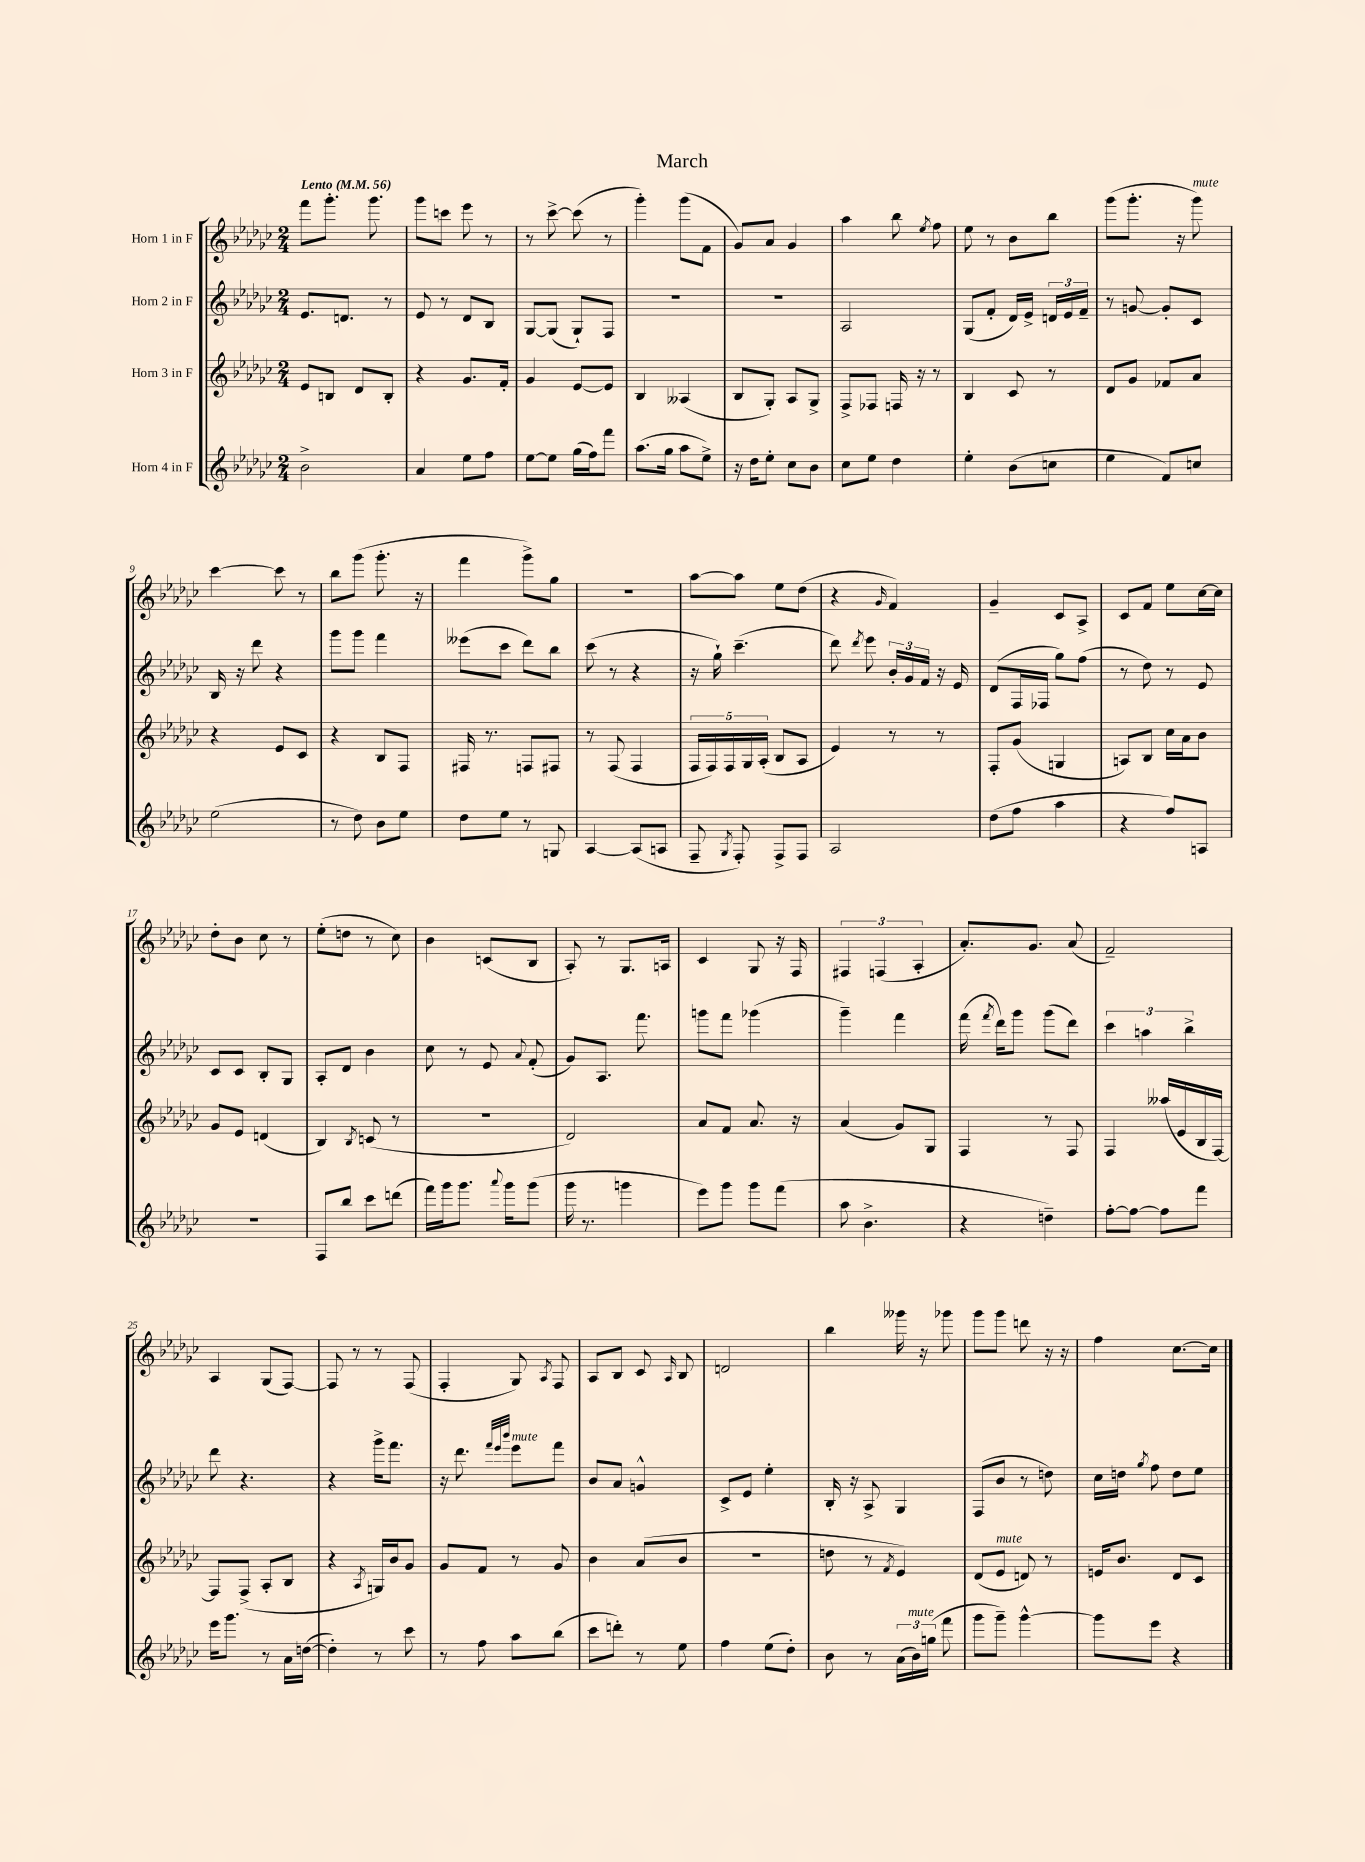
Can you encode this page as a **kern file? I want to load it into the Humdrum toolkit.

**kern	**kern	**kern	**kern
*part4	*part3	*part2	*part1
*staff4	*staff3	*staff2	*staff1
*I"Horn 4 in F	*I"Horn 3 in F	*I"Horn 2 in F	*I"Horn 1 in F
*clefG2	*clefG2	*clefG2	*clefG2
*k[b-e-a-d-g-c-]	*k[b-e-a-d-g-c-]	*k[b-e-a-d-g-c-]	*k[b-e-a-d-g-c-]
*M2/4	*M2/4	*M2/4	*M2/4
*MM56	*MM56	*MM56	*MM56
=1	=1	=1	=1
!	!	!	!LO:TX:a:B:t=Lento
2b-^\	8e-/L	8.e-/L	8fff\L
.	8Bn/J	.	8.ggg-'\J
.	.	8.dn/J	.
.	8d-/L	.	.
.	.	.	8.ggg-\
.	8B'/J	8r	.
=2	=2	=2	=2
4a-/	4r	8e-/	8ggg-\L
.	.	8r	8cccn\J
8ee-\L	8.g-/L	8d-/L	8eee-\
8ff\J	.	8B-/J	8r
.	16f'/Jk	.	.
=3	=3	=3	=3
[8ee-\L	4g-/	[8G-/L	8r
8ee-\J]	.	(8G-/J]	[8ccc-^\
(16gg-\LL	[8e-/L	8G-`/L)	(8ccc-\]
16ff\J)	.	.	.
8fff\J	8e-/J]	8F/J	8r
=4	=4	=4	=4
(8.aa-\L	4B-/	2r	4ggg-'\)
16gg-\Jk	.	.	.
8aa-\L	(4A--X/	.	(8ggg-\L
8ee-^\J)	.	.	8f\J
=5	=5	=5	=5
16r	8B-/L	2r	8g-/L)
16dd-\KL	.	.	.
8ee-'\J	8G-'/J)	.	8a-/J
8cc-\L	8A-/L	.	4g-/
8b-\J	8G-^/J	.	.
=6	=6	=6	=6
8cc-\L	8F^/L	2A-/	4aa-\
8ee-\J	8F-X/J	.	.
4dd-\	16Fn/	.	8bb-\
.	16r	.	.
.	.	.	8qee-/
.	8r	.	8ff\
=7	=7	=7	=7
4ee-'\	4B-/	(8G-/L	8ee-\
.	.	8f'/J	8r
(8b-\L	8c-/	16d-/LL)	8b-\L
.	.	16e-^/JJ	.
8ccn\J	8r	24dn/LL	8bb-\J
.	.	24e-/	.
.	.	24f~/JJ	.
=8	=8	=8	=8
4ee-\	8d-/L	8r	(8ggg-\L
.	8g-/J	[8gn/	8.ggg-'\J
8f/L)	8f-X/L	8g'/L]	.
.	.	.	16r
!	!	!	!LO:TX:a:i:t=mute
8ccn/J	8a-/J	8c-/J	8ggg-\)
!!LO:LB:g=z
=9	=9	=9	=9
(2ee-\	4r	16B-/	[4ccc-\
.	.	16r	.
.	.	8ddd-\	.
.	8e-/L	4r	8ccc-\]
.	8c-/J	.	8r
=10	=10	=10	=10
8r	4r	8ggg-\L	8bb-\L
8dd-\)	.	8ggg-\J	(8ggg-\J
8b-\L	8B-/L	4fff\	8.ggg-'\
8ee-\J	8F/J	.	.
.	.	.	16r
=11	=11	=11	=11
8dd-\L	16F#X/	(8eee--X\L	4fff\
.	8.r	.	.
8ee-\J	.	8ccc-\J	.
8r	8Fn/L	8ddd-\L)	8ggg-^\L)
8Gn/	8F#X/J	8bb-\J	8gg-\J
=12	=12	=12	=12
[4A-/	8r	(8ccc-\	2r
.	(8F/	8r	.
(8A-/L]	4F/	4r	.
8An/J	.	.	.
=13	=13	=13	=13
8F~/	20F/LL	16r	[8aa-\L
.	20F/)	.	.
.	.	16gg-`\)	.
.	20F/	.	.
8qG-/	.	.	.
8F'/)	.	(4.ccc-~\	8aa-\J]
.	20G-/	.	.
.	(20A-'/JJ	.	.
8F^/L	8B-/L	.	8ee-\L
8F/J	8A-/J	.	(8dd-\J
=14	=14	=14	=14
2A-/	4e-/)	8ddd-\)	4r
.	.	8qddd-/	.
.	.	8eee-\	.
.	.	.	16qqg-/
.	8r	24b-'/LL	4f/)
.	.	24g-/	.
.	.	24f/JJ	.
.	8r	16r	.
.	.	16e-/	.
=15	=15	=15	=15
(8dd-\L	8F'/L	(8d-/L	4g-~/
8ff\J	(8g-/J	16F/L	.
.	.	16F-X/JJ	.
4aa-\	4Gn/	8gg-\L)	8c-/L
.	.	(8ff\J	8A-^/J
=16	=16	=16	=16
4r	8An/L)	8r	8c-/L
.	8B-/J	8dd-\)	8f/J
8ff/L)	16cc-\LL	8r	8ee-\L
.	16a-\J	.	.
8An/J	8b-\J	8e-/	[16cc-\L
.	.	.	16cc-\JJ]
!!LO:LB:g=z
=17	=17	=17	=17
2r	8g-/L	8c-/L	8dd-'\L
.	8e-/J	8c-/J	8b-\J
.	(4dn/	8B-'/L	8cc-\
.	.	8G-/J	8r
=18	=18	=18	=18
8F/L	4B-/)	8A-'/L	(8ee-'\L
8bb-/J	.	8d-/J	8ddn\J
.	8qB-/	.	.
8ccc-\L	(8cn/	4b-\	8r
(8dddn\J	8r	.	8cc-\)
=19	=19	=19	=19
16fff\LL)	2r	8cc-\	4b-\
16ggg-\J	.	.	.
8.ggg-\J	.	8r	.
.	.	8e-/	(8cn/L
8qqaaa-/	.	.	.
16ggg-\KL	.	.	.
.	.	8qqa-/	.
(8ggg-\J	.	(8f'/	8B-/J
=20	=20	=20	=20
16ggg-\	2d-/)	8g-/L)	8A-'/)
8.r	.	.	.
.	.	8.A-/J	8r
4gggn\	.	.	8.G-/L
.	.	8.fff\	.
.	.	.	16An/Jk
=21	=21	=21	=21
8eee-\L)	8a-/L	8gggn\L	4c-/
8ggg-\J	8f/J	8fff\J	.
8ggg-\L	8.a-/	(4ggg-X\	8G-/
(8fff\J	.	.	16r
.	16r	.	16F/
=22	=22	=22	=22
8aa-\	(4a-/	4ggg-~\)	6F#X/
4.b-^\	.	.	.
.	.	.	(6Fn/
.	8g-/L)	4fff\	.
.	.	.	6A-'/
.	8G-/J	.	.
=23	=23	=23	=23
4r	4F/	(16fff\	8.a-'/L)
.	.	8qfff/	.
.	.	16ddd-\KL)	.
.	.	8ggg-\J	.
.	.	.	8.g-/J
4ddn~\)	8r	(8ggg-\L	.
.	8F/	8ddd-\J)	(8a-/
=24	=24	=24	=24
[8ff'\L	4F/	6ccc-\	2f~/)
8ff\J_	.	.	.
.	.	6aan\	.
8ff\L]	(16aa--X/LL	.	.
.	16e-/	.	.
.	.	6bb-^\	.
8fff\J	16B-/	.	.
.	[16F/JJ)	.	.
!!LO:LB:g=z
=25	=25	=25	=25
16eee-\KL	8F/L]	8ddd-\	4A-/
8.ggg-\J	.	.	.
.	(8F^/J	4.r	.
8r	8A-'/L	.	(8G-/L
16a-\LL	8B-/J	.	[8F/J)
([16ddn\JJ	.	.	.
=26	=26	=26	=26
4dd'\])	4r	4r	8F/]
.	.	.	8r
.	8qA-/	.	.
8r	16Gn/LL)	16ggg-^\KL	8r
.	16b-/J	8.fff\J	.
8ccc-\	8g-/J	.	(8F/
=27	=27	=27	=27
8r	8g-/L	16r	4F'/
.	.	8.ddd-\	.
8ff\	8f/J	.	.
.	.	32qqfff/LLL	.
.	.	32qqeee-/	.
.	.	32qqbbb-/JJJ	.
!	!	!LO:TX:a:i:t=mute	!
8aa-\L	8r	8eee-\L	8G-/)
.	.	.	8qA-/
(8bb-\J	8g-/	8fff\J	8F/
=28	=28	=28	=28
8ccc-\L	4b-\	8b-/L	8A-/L
8dddn'\J)	.	8a-/J	8B-/J
8r	(8a-/L	4gn^^/	8c-/
.	.	.	16qqA-/
8ee-\	8b-/J	.	8B-/
=29	=29	=29	=29
4ff\	2r	8c-^/L	2dn/
.	.	8e-/J	.
(8ee-\L	.	4ee-'\	.
8dd-'\J)	.	.	.
=30	=30	=30	=30
8b-\	8ddn\	16B-'/	4bb-\
.	.	16r	.
8r	8r	8A-^/	.
.	8qf/	.	.
(24a-\LL	4e-/)	4G-/	16ggg--X\
!LO:TX:a:i:t=mute	!	!	!
24b-\)	.	.	.
.	.	.	16r
(24ggn\JJ	.	.	.
8fff\	.	.	8ggg-X\
=31	=31	=31	=31
8ggg-\L	(8d-/L	(8F/L	8ggg-\L
!	!LO:TX:a:i:t=mute	!	!
8ggg-~\J)	8e-/J	8b-/J	8ggg-\J
[4ggg-^^\	8dn/)	8r	8dddn\
.	8r	8ddn\)	16r
.	.	.	16r
=32	=32	=32	=32
8ggg-\L]	16en/KL	16cc-\LL	4ff\
.	8.b-/J	16ddn\JJ	.
.	.	8qgg-/	.
8eee-\J	.	8ff\	.
4r	8d-/L	8dd\L	[8.cc-\L
.	8c-/J	8ee-\J	.
.	.	.	16cc-\Jk]
==	==	==	==
*-	*-	*-	*-
